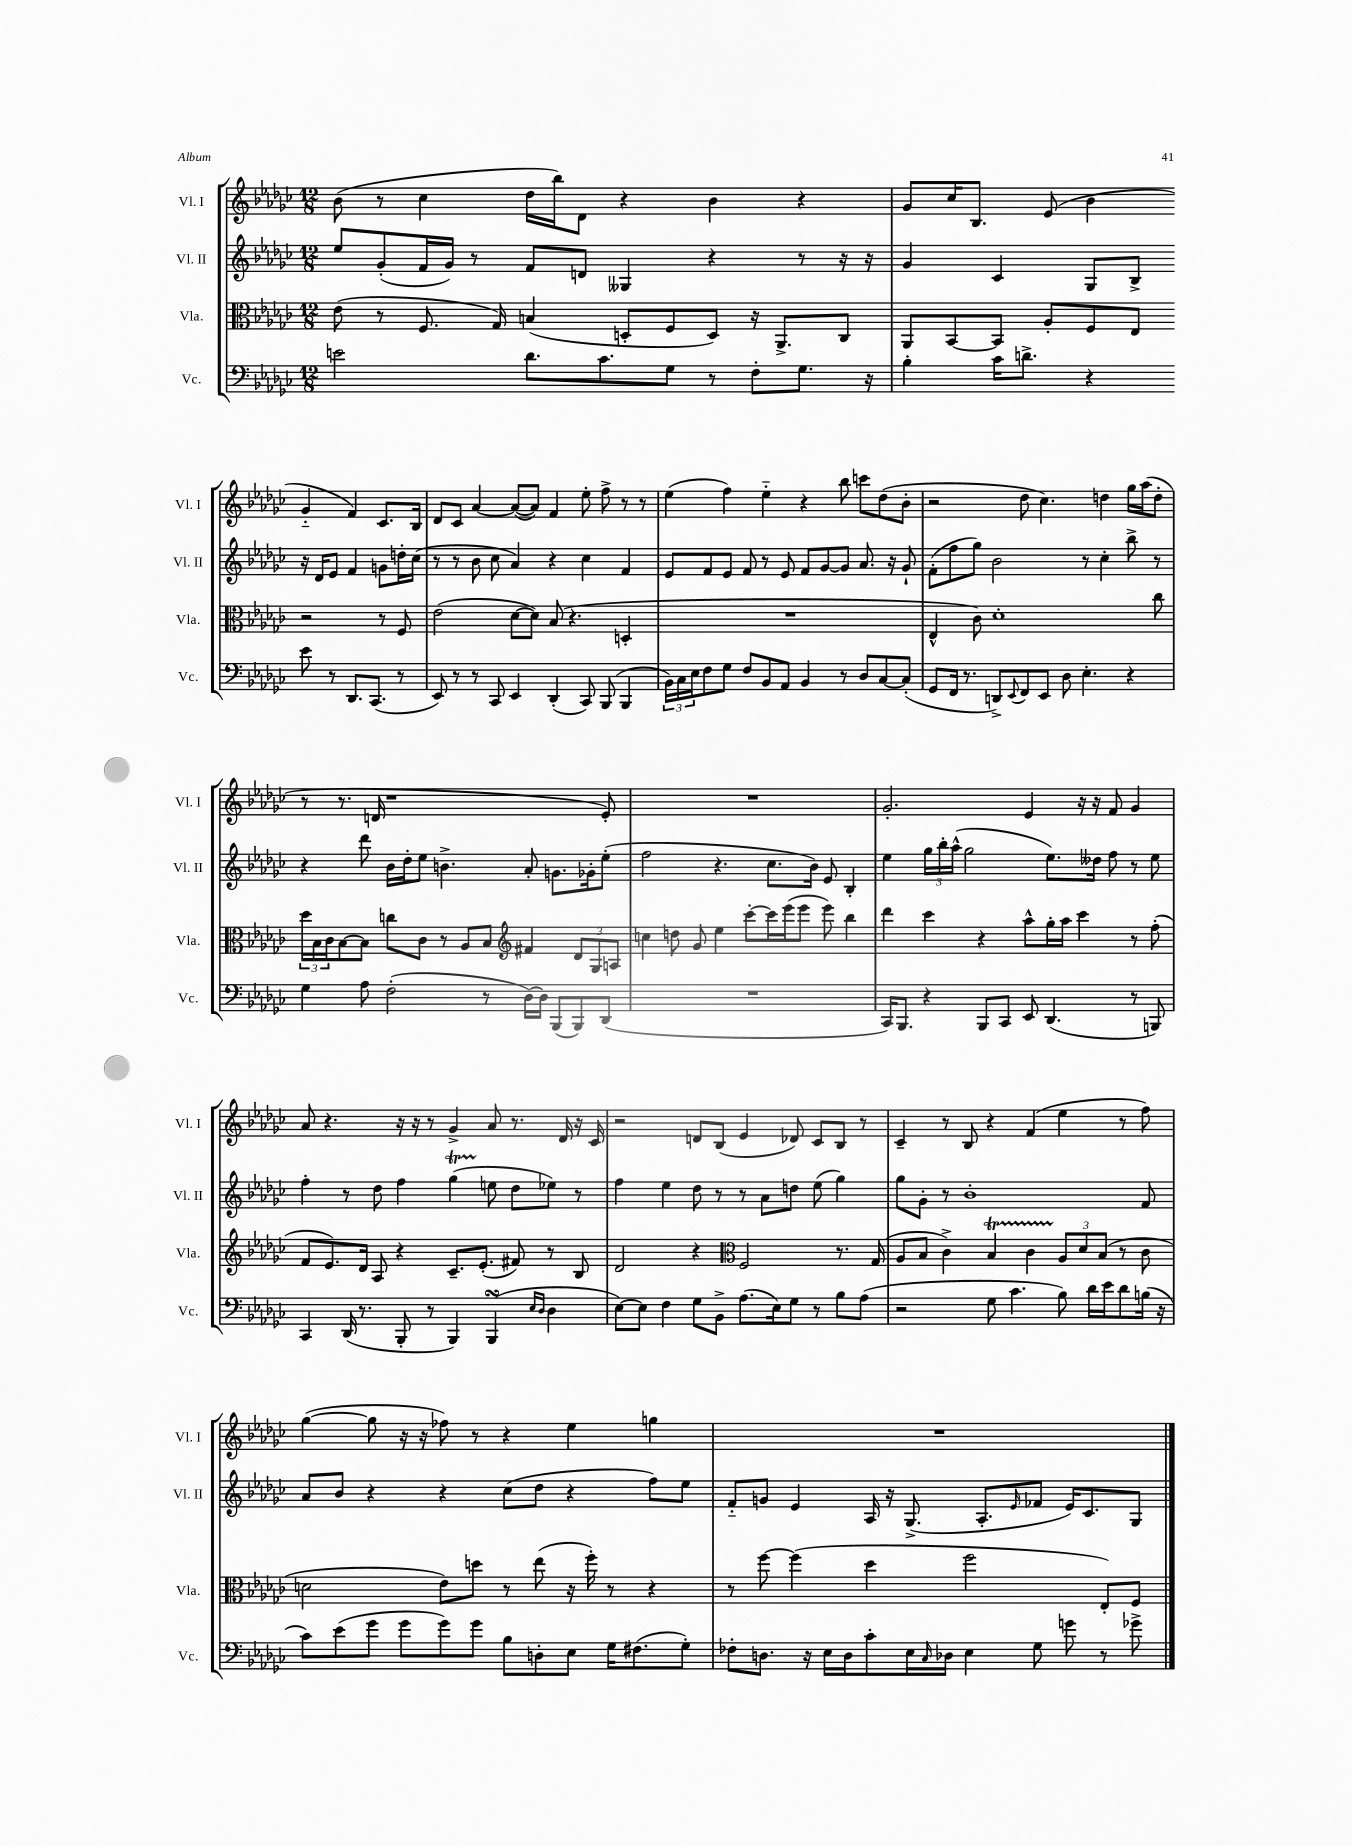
<<
\new StaffGroup <<
\new Staff = "s0" \with { instrumentName = "Vl. I" shortInstrumentName = "Vl. I" } {
    \clef treble \key ges \major \numericTimeSignature \time 12/8
    bes'8( r8 ces''4 des''16 bes''16) des'8 r4 bes'4 r4 |
    ges'8 ces''16 bes8. ees'8( bes'4 ges'4-_ f'4) ces'8. bes16 |
    des'8 ces'8 aes'4~ aes'8~( aes'8) f'4 ees''8-. f''8-> r8 r8 |
    ees''4( f''4) ees''4-_ r4 bes''8 c'''8 des''8( bes'8-. |
    r2 des''8 ces''4.) d''4 ges''16 aes''16( d''8-. |
    r8 r8. d'16 r1 ees'8-.) |
    R1. |
    ges'2.-. ees'4 r16 r16 f'8 ges'4 |
    aes'8 r4. r16 r16 r8 ges'4-> aes'8 r8. des'16 r16 ces'16 |
    r2 d'8 bes8( ees'4 des'8) ces'8 bes8 r8 |
    ces'4-- r8 bes8 r4 f'4( ees''4 r8 f''8) |
    ges''4~( ges''8 r16 r16 fes''8) r8 r4 ees''4 g''4 |
    R1. \bar "|." |
}
\new Staff = "s1" \with { instrumentName = "Vl. II" shortInstrumentName = "Vl. II" } {
    \clef treble \key ges \major \numericTimeSignature \time 12/8
    ees''8 ges'8-.( f'16 ges'16) r8 f'8 d'8 geses4 r4 r8 r16 r16 |
    ges'4 ces'4 ges8 bes8-> r16 des'16 ees'8 f'4 g'8 d''16-. ces''16( |
    r8 r8 bes'8 ces''8 aes'4) r4 ces''4 f'4 |
    ees'8 f'8 ees'8 f'8 r8 ees'8 f'8 ges'8~ ges'8 aes'8. r16 ges'8-! |
    f'8-.( f''8 ges''8) bes'2 r8 ces''4-. bes''8-> r8 |
    r4 des'''8 bes'16 des''16-. ees''8 b'4.-> aes'8-. g'8. ges'16-. ees''8-.( |
    f''2 r4. ces''8. bes'16) ees'8 bes4-. |
    ees''4 \tuplet 3/2 { ges''16 bes''16-. aes''16-^( } ges''2 ees''8.) deses''16 f''8 r8 ees''8 |
    f''4-. r8 des''8 f''4 ges''4\startTrillSpan( e''8\stopTrillSpan des''8 ees''8) r8 |
    f''4 ees''4 des''8 r8 r8 aes'8 d''8 ees''8( ges''4) |
    ges''8 ges'8-. r8 bes'1-. f'8 |
    aes'8 bes'8 r4 r4 ces''8( des''8 r4 f''8) ees''8 |
    f'8-_ g'8 ees'4 aes16 r16 ges8.->( aes8.-. \grace { ees'16 } fes'8 ees'16) ces'8. ges8 \bar "|." |
}
\new Staff = "s2" \with { instrumentName = "Vla." shortInstrumentName = "Vla." } {
    \clef alto \key ges \major \numericTimeSignature \time 12/8
    ees'8( r8 f8. ges16) b4( d8-. f8 d8) r16 aes,8.-> ces8 |
    aes,8 bes,8~ bes,8 aes8-. f8 ees8 r2 r8 f8 |
    ees'2( des'8~ des'8) bes8( r4. d4-. |
    R1. |
    ees4-^ ces'8) des'1-. ces''8 |
    \tuplet 3/2 { des''16 bes16 ces'16 } bes8~ bes8 c''8 ces'8 r8 aes8 bes8 \clef treble fis'4 \tuplet 3/2 { des'8 ges8 a8 } |
    c''4 d''8 ges'8 ees''4 ces'''8~-. ces'''16 ees'''16( ees'''8 ees'''8) bes''4 |
    des'''4 ces'''4 r4 aes''8-^ ges''16-. aes''16 ces'''4 r8 f''8-.( |
    f'8 ees'8.) des'16 aes8 r4 ces'8.-- ees'8.-.( fis'8) r8 bes8 |
    des'2 r4 \clef alto f2 r8. ges16( |
    aes8 bes8 ces'4->) bes4\startTrillSpan ces'4 \tuplet 3/2 { aes8\stopTrillSpan des'8 bes8( } r8 ces'8 |
    d'2 ees'8) d''8 r8 ees''8( r16 f''16-.) r8 r4 |
    r8 f''8~ f''4( des''4 f''2 ees8-.) f8 \bar "|." |
}
\new Staff = "s3" \with { instrumentName = "Vc." shortInstrumentName = "Vc." } {
    \clef bass \key ges \major \numericTimeSignature \time 12/8
    e'2 des'8. ces'8. ges8 r8 f8-. ges8. r16 |
    bes4-. ces'16 d'8.-> r4 ees'8 r8 des,8. ces,8.( r8 |
    ees,8) r8 r8 ces,8 ees,4 des,4-.( ces,8) bes,,8( bes,,4 |
    \tuplet 3/2 { bes,16) ces16 ees16 } f8 ges8 f8 bes,8 aes,8 bes,4 r8 des8 ces8~ ces8-.( |
    ges,8 f,16 r8. d,8->) \appoggiatura { ees,8 } f,8 ees,8 des8 ees4.-. r4 |
    ges4 aes8 f2-.( r8 des16~) des16 bes,,8( bes,,8) des,8( |
    R1. |
    ces,16) bes,,8. r4 bes,,8 ces,8 ees,8 des,4.( r8 b,,8) |
    ces,4 des,16( r8. bes,,8-. r8 bes,,4) bes,,4\turn( \grace { ees16 des16 } des4 |
    ees8~) ees8 f4 ges8 bes,8-> aes8.( ees16) ges8 r8 bes8 aes8( |
    r2 ges8 ces'4. bes8) des'16 ees'16 des'8 b16( r16 |
    ces'8) ees'8( ges'8 ges'8 ges'8) ges'8 bes8 d8-. ees8 ges16 fis8.( ges8-.) |
    fes8-. d8. r16 ees16 d16 ces'8-. ees16 \grace { ces16 } des16 ees4 ges8 g'8 r8 ges'8-> \bar "|." |
}
>>
>>
\layout { \context { \Score \remove "Bar_number_engraver" } }
